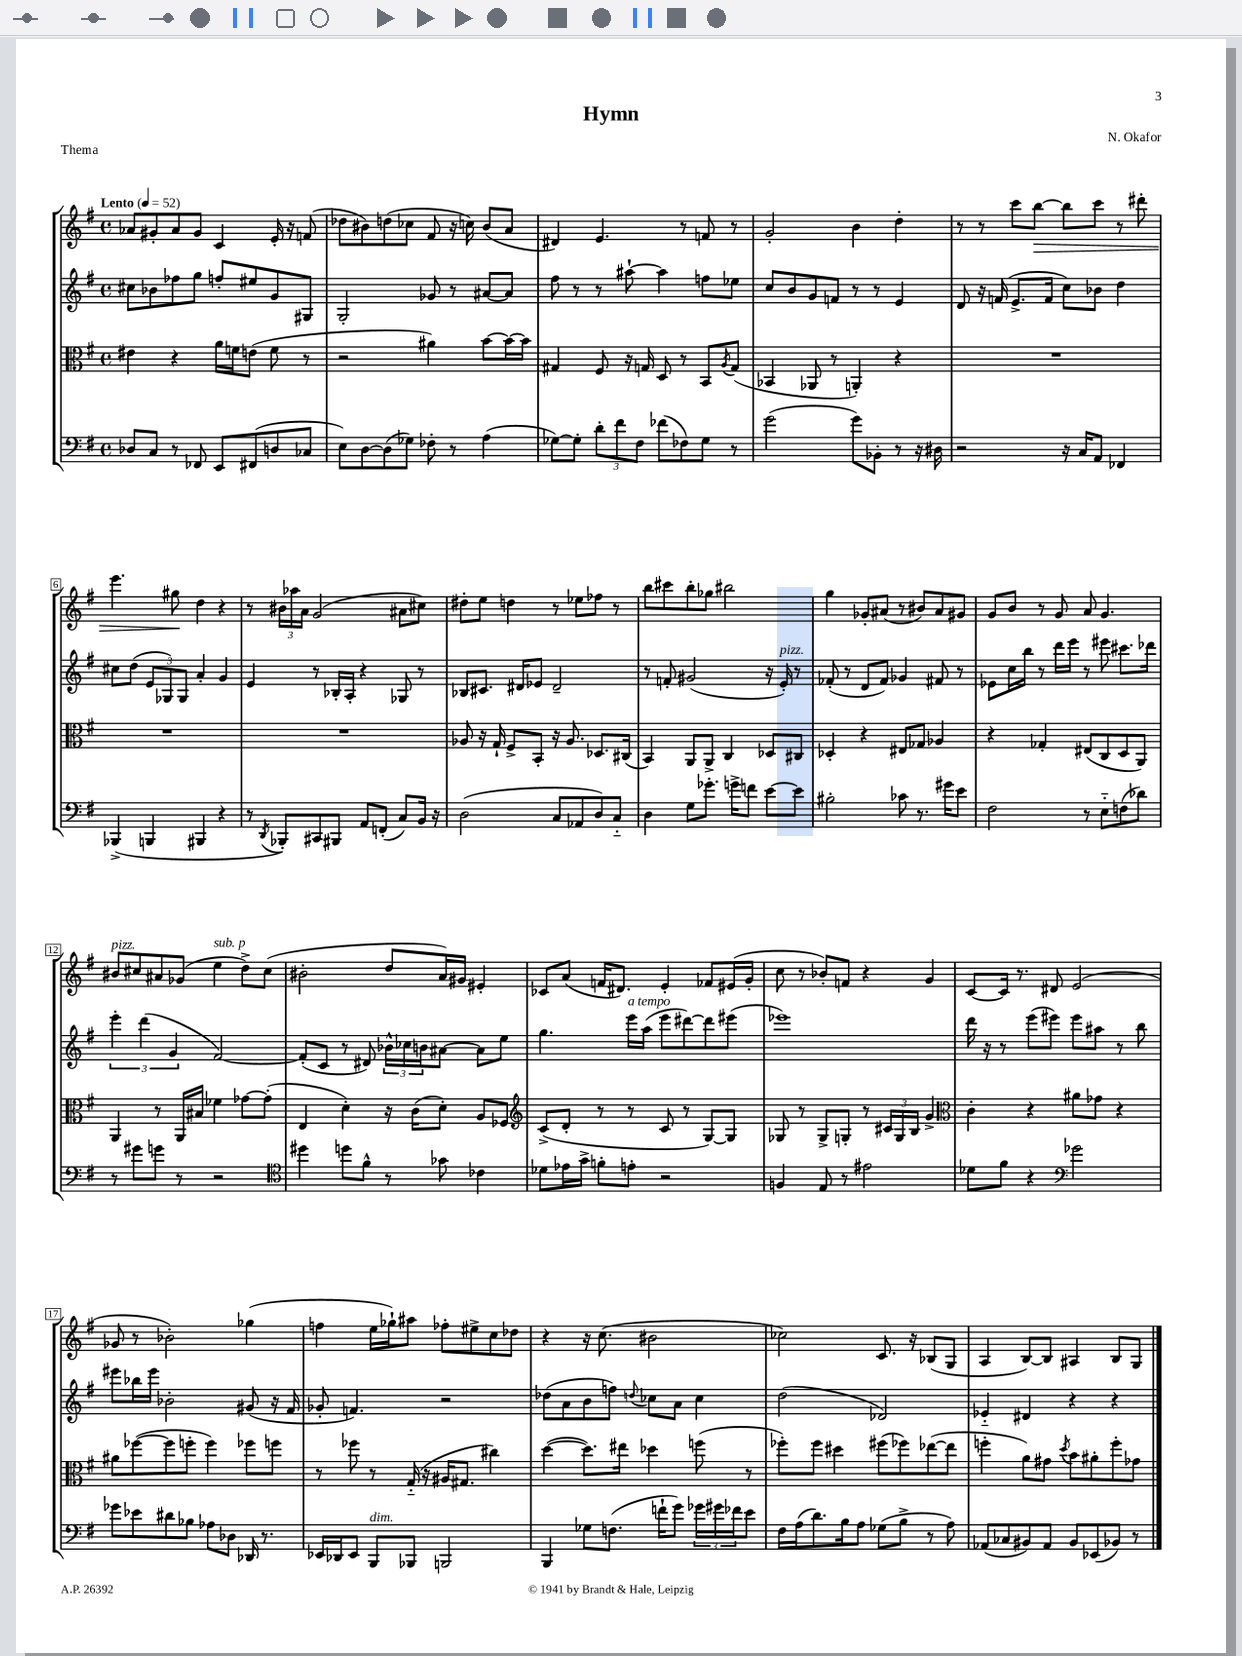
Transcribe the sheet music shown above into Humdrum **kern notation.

**kern	**kern	**kern	**kern
*staff4	*staff3	*staff2	*staff1
*clefF4	*clefC3	*clefG2	*clefG2
*k[f#]	*k[f#]	*k[f#]	*k[f#]
*M4/4	*M4/4	*M4/4	*M4/4
*met(c)	*met(c)	*met(c)	*met(c)
*MM52	*MM52	*MM52	*MM52
8D-/L	4e#\	8cc#\L	8a-/L
8C/J	.	8b-\	8g#'/
8r	4r	8ff-\	8a-/
8FF-/	.	8gg\J	8g#/J
8EE/L	16a\LL	8ff'/L	4c/
.	16f\J	.	.
(8FF#/	(8e\J	8ee#/	.
8D/	8f\	8g/	16e'/
.	.	.	16r
8C-/J	8r	8G#/J	(8f/
=	=	=	=
8E\L)	2r	2G'/	8dd-\L
[8D\	.	.	8b#\)
(8D\]	.	.	(8dd\
8G-\J)	.	.	8cc-\J
8F-'\	4a#\)	8g-/	8f#/
8r	.	8r	16r
.	.	.	16cc\)
(4A\	[8b\L	[8a#/L	(8b#/L
.	16b\_L	8a#/]J	8a/J
.	16b\]JJ	.	.
=	=	=	=
[8G-\L)	4G#/	8ff#\	4d#/)
8G-'\]J	.	8r	.
12d'\L	8F#/	8r	4.e/
12f#\	.	.	.
.	16r	[8aa#`\	.
12F#\J	.	.	.
.	16G/	.	.
(8f-\L	8D/	4aa#\]	.
8F-\)	8r	.	8r
8G-\J	8BB/L	8ff\L	8f/
.	8qA/	.	.
8r	(8G/J	8ee-\J	8r
=	=	=	=
(2g\	4BB-/	8cc/L	2g'/
.	.	8b/	.
.	8AA-/	8g/	.
.	8r	8f/J	.
8g\L)	4AA'/)	8r	4b\
8BB-'\J	.	8r	.
8r	4r	4e/	4dd'\
16r	.	.	.
16D#\	.	.	.
=	=	=	=
2r	1r	8d/	8r
.	.	16r	8r
.	.	(16f/	.
.	.	8.e^/L	8ccc\L
.	.	.	[8bb\J
.	.	16f/Jk	.
16r	.	8cc\L)	8bb\]L
16C/LK	.	.	.
8AA/J	.	8b-\J	8ccc\J
4FF-/	.	4dd\	8r
.	.	.	8ddd#'\
=	=	=	=
(4BBB-^/	1r	8cc#\L	4.eee\
.	.	(8dd\J	.
4BBB/	.	12e/L	.
.	.	12G-/)	.
.	.	.	8gg#\
.	.	12G-/J	.
4BBB#/	.	4a'/	4dd\
4r	.	4g/	4r
=	=	=	=
8r	1r	4e/	8r
8qDD/	.	.	.
8BBB-'/L)	.	.	24b#\LL
.	.	.	24aa-\
.	.	.	24a\JJ
8CC#/	.	8r	(2g/
8BBB#/J	.	16B-'/LL	.
.	.	16A'/JJ	.
8AA/L	.	4r	.
(8FF'/J	.	.	.
8C/L)	.	8G-/	8a#\L
16BB/Jk	.	8r	8cc#\J)
16r	.	.	.
=	=	=	=
(2D\	8A-/	8B-/L	8dd#'\L
.	16r	8.c#/J	8ee\J
.	16G`/	.	.
.	8F#^/L	.	4dd\
.	.	16d#/LK	.
.	8BB'/J	8e-/J	.
8C/L	16r	2d#~/	8r
.	8.A-/	.	.
8AA-/	.	.	8ee-\L
8D/)	8.D-/L	.	8ff-\J
8C'~/J	.	.	8r
.	(16C#/Jk	.	.
=	=	=	=
4D\	4BB/)	8r	8bb\L
.	.	8f'/	8ccc#\
8G\L	8AA/L	(2g#/	8bb'\
8.g-'\J	8AA^/J	.	8gg-\J
.	4C/	.	2bb#\
16g^\LK	.	.	.
8f\J	.	.	.
[8e\L	8D-/L	16r	.
.	.	16e'/)	.
8e\]J	8C#/J	8r	.
=	=	=	=
2B#'\	4D-'/	(8f-'/	4gg\
.	.	8r	.
.	4r	8d/L	8g-'/L
.	.	8f-/J)	(8a#/J
8c-\	8E#/L	4g-/	8r
8.r	8G-/J	.	8b#/L)
.	4A-/	8f#/	8a#/
16g#\LK	.	.	.
8e\J	.	8r	8g#/J
=	=	=	=
2F#\	4r	8e-\L	8g/L
.	.	16cc\L	8b/J
.	.	16bb\JJ	.
.	4G-'/	8r	8r
.	.	16ddd\LL	8g/
.	.	16eee\JJ	.
8r	(8E#/L	8r	8a/
8E'~\L	8C/	8eee#\	4.g/
(8F\	8D/	8.ccc#\L	.
8d-\J)	8AA/J)	.	.
.	.	16ddd-\Jk	.
=	=	=	=
8r	4AA/	6eee'\	8b#/L
8g#\L	.	.	8cc#/
.	.	(6ddd\	.
8g\J	8r	.	8a#/
.	.	6g/	.
8r	16AA/LL	.	(8g-/J
.	16B#/JJ	.	.
2r	4f-\	[2f#/)	4ee\
.	[8g-\L	.	8dd^\L)
.	(8g-'\]J	.	(8cc#\J
=	=	=	=
*clefC4	*	*	*
4dd#\	4E/	(8f#'/]L	2b#'\
.	.	8c/J	.
8dd\L	4d'\)	8r	.
8f#^^\J	.	8d#/)	.
8r	16r	24b-^^\LL	8dd/L
.	.	24cc-\	.
.	(16c\LK	.	.
.	.	24b\J	.
8g-\	8d'\J)	[8a#\J	16a/L)
.	.	.	16g#/JJ
4c-\	8A/L	8a#\]L	4e#'/
.	8F-/J	8ee\J	.
=	=	=	=
*	*clefG2	*	*
8d-\L	(8c^/L	4.gg\	8c-/L
16e-\L	8d'/J	.	(8a/J
16g^\JJ	.	.	.
8f'\L	8r	.	16f/LK
.	.	.	8.d#/J)
8e'\J	8r	16eee\LL	.
.	.	(16aa\JJ	.
2r	8c/	8eee\L	4e'/
.	8r	[8ddd#\)	.
.	[8G/L)	8ddd#\]	8f-/L
.	8G/]J	(8eee#\J	(16e#/L
.	.	.	16g'/JJ
=	=	=	=
4F/	8G-/	1eee-)	8cc\
.	8r	.	8r
8E/	8G-^/L	.	8b-'/L)
8r	8G'/J	.	8f/J
2e#\	8r	.	4r
.	24c#/LL	.	.
.	24G/	.	.
.	24B/JJ	.	.
.	4g^/	.	4g/
=	=	=	=
*	*clefC3	*	*
8d-\L	4c'\	16ddd\	[8c/L
.	.	16r	.
8f#\J	.	8r	16c/]Jk
.	.	.	8.r
4r	4r	(8eee\L	.
.	.	8eee#\J)	8d#/
*clefF4	*	*	*
2g-\	8a#\L	8eee#\L	(2e/
.	8g-\J	8aa#\J	.
.	4r	8r	.
.	.	8bb\	.
=	=	=	=
8g-\L	8a#\L	8eee#\L	8g-/
8e-\	([8ff-\	16bb-\L	8r
.	.	16eee#\JJ	.
8d#\	8ff-\]	2b-'\	2b-'\)
8B-\J	8ff'\J	.	.
8A-\L	4ff\)	.	.
8D-\J	.	.	.
16DD-/	8ff-\L	(8g#/	(4gg-\
8.r	.	.	.
.	8ff\J	16r	.
.	.	16f#/	.
=	=	=	=
16EE-/LL	8r	8g-'/	4ff\
16DD-/J	.	.	.
8EE-/J	8ff-\	4.f/)	.
8BBB/L	8r	.	16ee\LL
.	.	.	16gg-`\J)
8BBB-/J	(16G'~/	.	8aa#\J
.	16r	.	.
2BBB/	16A#/LK	2r	8ff-'\L
.	8.G#/J	.	.
.	.	.	8ee#^\
.	4cc#\)	.	8cc\
.	.	.	8dd-\J
=	=	=	=
4BBB/	([4dd\	(8dd-\L	4r
.	.	8a\	.
8G-\L	8.dd\]L)	8b\	16r
.	.	.	(8.cc\
(8.F\J	.	8ff\J)	.
.	16ee#\Jk	.	.
.	.	8qqdd/	.
.	4dd-\	8cc-\L	2b#\
16f`\LK	.	.	.
8g\J)	.	8a\J	.
24g-\LL	(8ff\	4cc-\	.
24g#\	.	.	.
24f-\J	.	.	.
8e\J	8r	.	.
=	=	=	=
16F#\LL	8ff-'\L)	(2dd\	2cc-\)
(16A\J	.	.	.
8.d\)	8ff-\J	.	.
.	4dd#\	.	.
16B\k	.	.	.
8A\J	.	.	.
(8G-\L	(8ff#\L	2d-/)	8.c/
8B^\J	8ff-\)	.	.
.	.	.	16r
8r	([8ee-\	.	(8B-/L
8A\)	8ee-\]J	.	8G/J
=	=	=	=
(8AA-/L	4ff'\	4e-'~/	4A/
8C-/	.	.	.
8BB#/)	8a\L)	4d#/	[8B/L)
8AA-/J	8g#\J	.	8B/]J
.	8qdd/	.	.
8BB#/L	8b\L	4r	4A#/
(8EE-/	8a#'\	.	.
8BB-/J)	8ff'\	4r	8B/L
8r	8g-\J	.	8G/J
==	==	==	==
*-	*-	*-	*-
